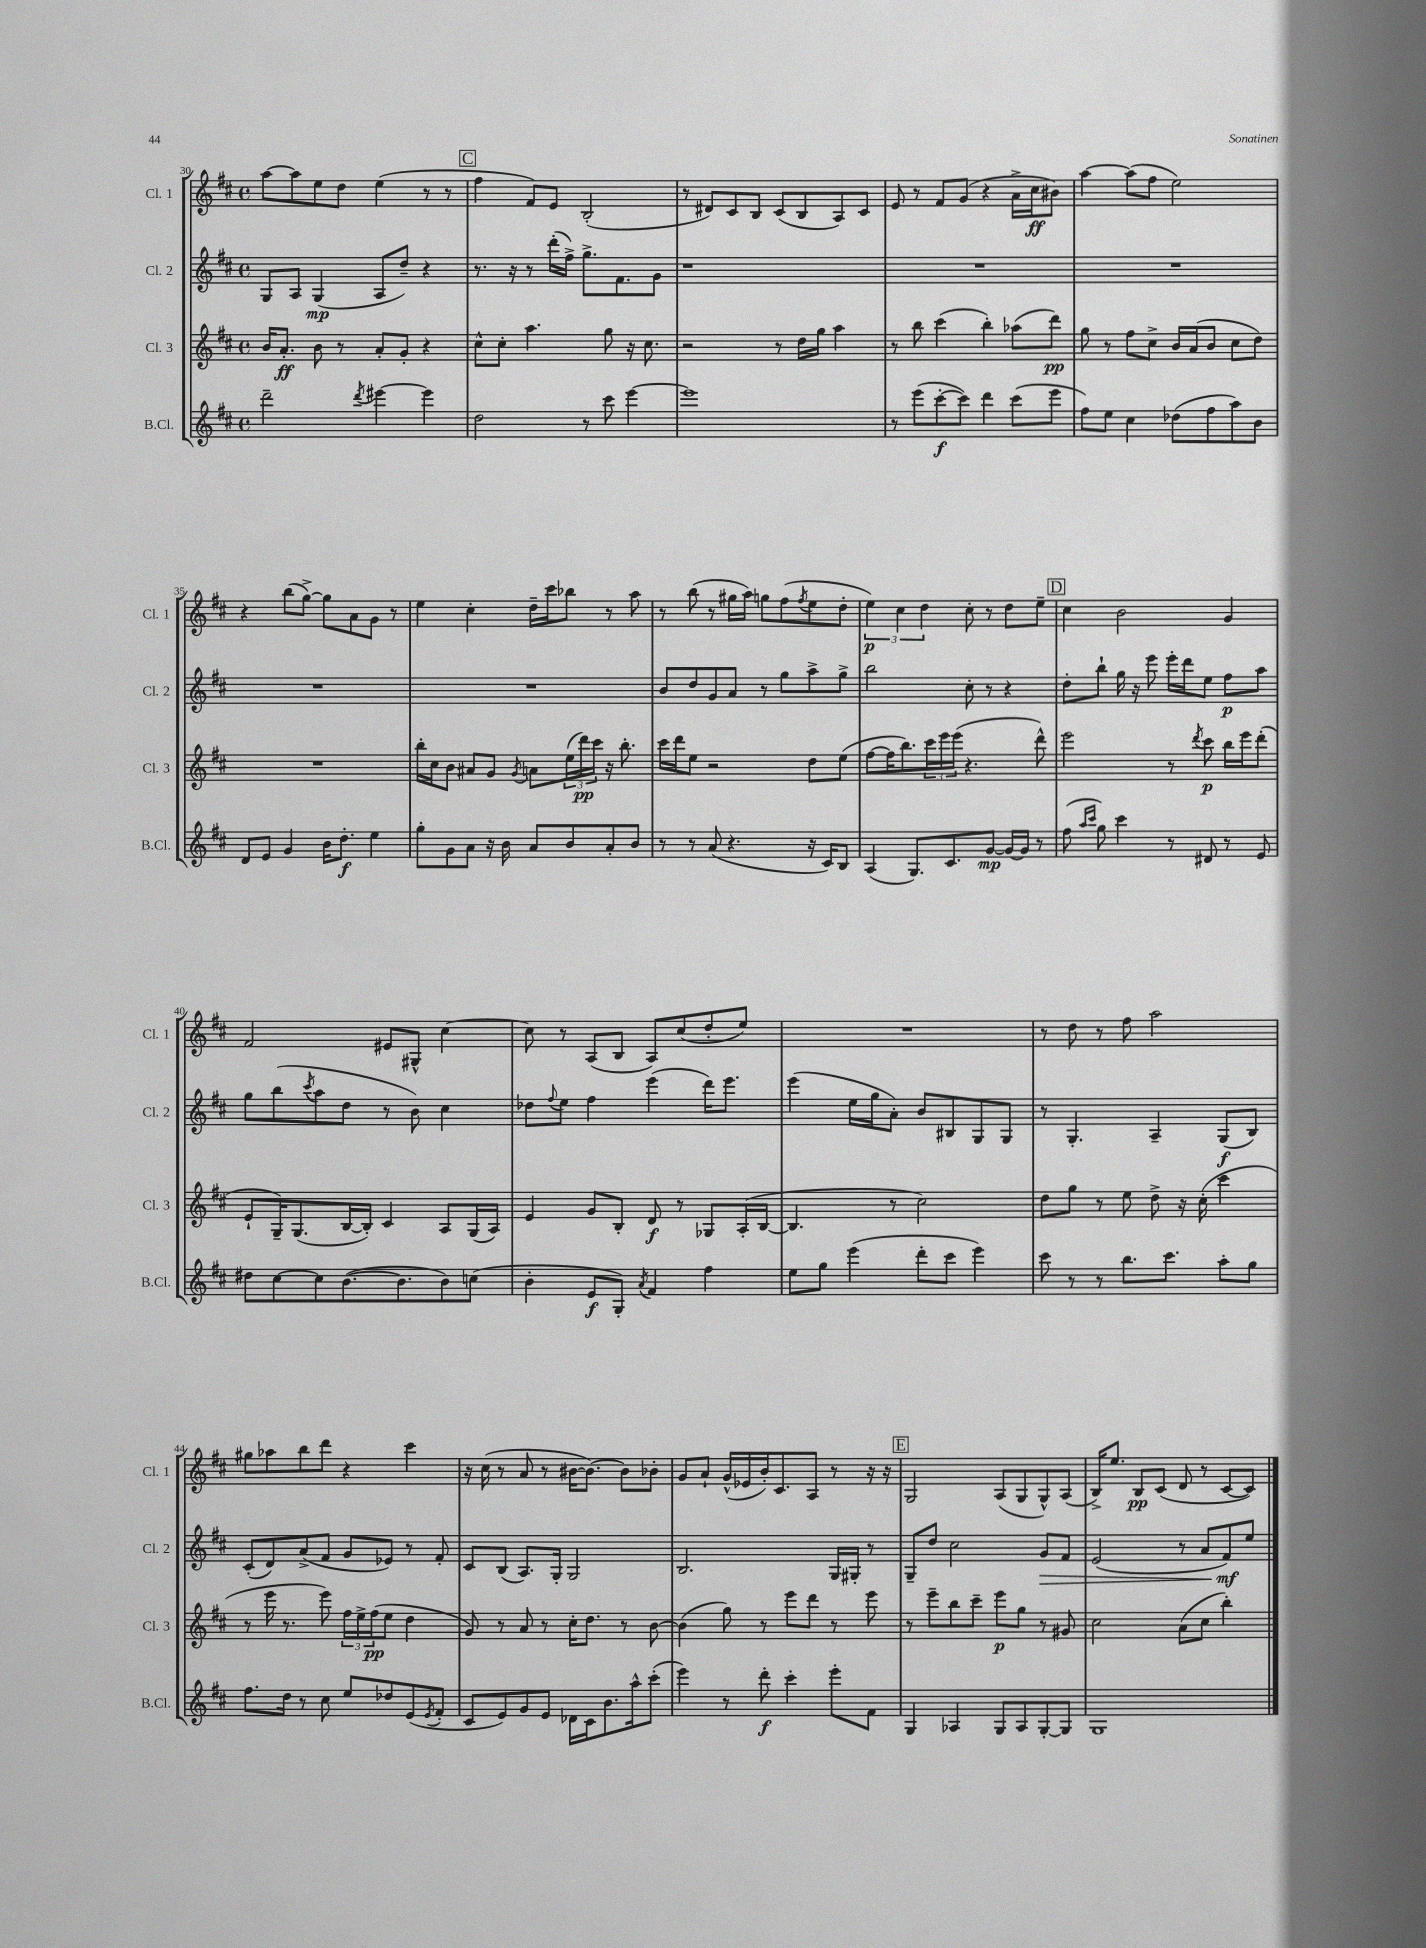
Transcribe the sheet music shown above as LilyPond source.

<<
\new StaffGroup <<
\new Staff = "s0" \with { instrumentName = "Cl. 1" shortInstrumentName = "Cl. 1" } {
    \clef treble \key d \major \defaultTimeSignature \time 4/4
    a''8~ a''8 e''8 d''8 e''4( r8 r8 |
    \mark \markup { \box "C" } fis''4 fis'8) e'8 b2-.( |
    r8 dis'8) cis'8 b8 cis'8( b8 a8) cis'8 |
    e'8 r8 fis'8 g'8( r4 a'16-> cis''16\ff bis'8) |
    a''4~ a''8( fis''8 e''2) |
    r4 b''8( g''8~->) g''8 a'8 g'8 r8 |
    e''4 cis''4-. d''16-- cis'''16 bes''8 r8 a''8 |
    r8 b''8( r8 gis''16 a''16) g''8 fis''8( \acciaccatura { fis''8 } e''8 d''8-. |
    \tuplet 3/2 { e''4\p) cis''4 d''4 } cis''8-. r8 d''8 e''8-- |
    \mark \markup { \box "D" } cis''4 b'2 g'4 |
    fis'2 eis'8 gis8-^ cis''4~ |
    cis''8 r8 a8( b8 a8) cis''8( d''8-. e''8) |
    R1 |
    r8 d''8 r8 fis''8 a''2 |
    gis''8 aes''8 b''8 d'''8 r4 cis'''4 |
    r16 cis''16( r8 a'8 r8 bis'16~ bis'8.~) bis'8 bes'8-. |
    g'8 a'8-! g'16-^( ees'16 b'16-.) cis'8. a8 r8 r16 r16 |
    \mark \markup { \box "E" } g2 a8( g8 g8-^) a8( |
    b16->) e''8. b8\pp cis'8( d'8 r8 cis'8~ cis'8) \bar "|." |
}
\new Staff = "s1" \with { instrumentName = "Cl. 2" shortInstrumentName = "Cl. 2" } {
    \clef treble \key d \major \defaultTimeSignature \time 4/4
    g8 a8 g4\mp( a8 d''8--) r4 |
    \mark \markup { \box "C" } r8. r16 r8 d'''16-.( fis''16->) g''8.-> fis'8. g'8 |
    r1 |
    R1 |
    R1 |
    R1 |
    R1 |
    b'8 d''8 g'8 a'8 r8 g''8 a''8-> g''8-> |
    b''2 cis''8-. r8 r4 |
    \mark \markup { \box "D" } d''8-. b''8-! g''16 r16 e'''8 e'''16-. d'''16 e''8 fis''8\p a''8 |
    g''8 b''8( \acciaccatura { cis'''8 } a''8 d''8 r8 b'8) cis''4 |
    des''8 \appoggiatura { fis''8 } e''8 fis''4 e'''4( d'''16) e'''8. |
    e'''4( e''16 g''16 a'8-.) b'8 bis8 g8 g8 |
    r8 g4.-. a4-- g8\f( b8) |
    cis'8-.( d'8) a'8->( fis'8 g'8 ees'8) r8 fis'8-. |
    cis'8 b8( a8.) g16-. g2 |
    b2. g16 gis16-. r8 |
    \mark \markup { \box "E" } g8-- d''8 cis''2 g'8\> fis'8 |
    e'2( r8 a'8 fis'8\mf\!) e''8 \bar "|." |
}
\new Staff = "s2" \with { instrumentName = "Cl. 3" shortInstrumentName = "Cl. 3" } {
    \clef treble \key d \major \defaultTimeSignature \time 4/4
    b'16 a'8.-.\ff b'8 r8 a'8-. g'8-. r4 |
    \mark \markup { \box "C" } cis''8-^ cis''8-. a''4. g''8 r16 cis''8. |
    r2 r8 d''16 g''16 a''4 |
    r8 b''8 cis'''4( b''4-.) aes''8( d'''8\pp) |
    g''8 r8 fis''8 cis''8-> b'16 a'16( b'8 cis''8 d''8) |
    R1 |
    b''16-. cis''16 b'8 ais'8 g'8 \acciaccatura { g'8 } a'8 \tuplet 3/2 { e''16( d'''16\pp) cis'''16 } r16 b''8.-. |
    cis'''16 d'''16 e''8 r2 d''8 e''8( |
    fis''8~ fis''16 b''8.) \tuplet 3/2 { cis'''16 e'''16 e'''16( } r4. d'''8-^) |
    \mark \markup { \box "D" } e'''2 r8 \acciaccatura { d'''8 } cis'''8\p b''16 e'''16 d'''8-.( |
    e'8-! g16--) g8.( b16~ b16-.) cis'4 a8 g16( a16) |
    e'4 g'8 b8-. d'8\f r8 ges8 a16-.( b16~ |
    b4. r8 cis''2) |
    d''8 g''8 r8 e''8 d''8-> r16 cis''16-.( cis'''4 |
    r8 e'''16 r8. e'''8) \tuplet 3/2 { fis''16 e''16-> fis''16\pp( } e''8 d''4 |
    g'8) r8 a'8 r8 cis''16-. d''8. r8 b'8~ |
    b'4( g''8) r8 e'''8 d'''8 r8 e'''8 |
    \mark \markup { \box "E" } r8 e'''8-- b''8 cis'''8-- e'''8\p g''8 r8 gis'8 |
    cis''2 a'8( cis''8 b''4-.) \bar "|." |
}
\new Staff = "s3" \with { instrumentName = "B.Cl." shortInstrumentName = "B.Cl." } {
    \clef treble \key d \major \defaultTimeSignature \time 4/4
    d'''2-- \acciaccatura { d'''8 } eis'''4~ eis'''4 |
    \mark \markup { \box "C" } d''2 r8 cis'''8 e'''4~ |
    e'''1 |
    r8 e'''8( cis'''8~-.\f cis'''8) d'''4 cis'''8( e'''8 |
    fis''8) e''8 cis''4 des''8( fis''8 a''8) b'8 |
    d'8 e'8 g'4 b'16 d''8.-.\f e''4 |
    g''8-. g'8 a'8 r16 b'16 a'8 b'8 a'8-. b'8 |
    r8 r8 a'8( r4. r16 cis'16) b8 |
    a4( g8.) cis'8. g'8~\mp g'16~ g'16 r8 |
    \mark \markup { \box "D" } fis''8( \grace { a''16 cis'''16 } g''8) cis'''4 r8 dis'8 r8 e'8 |
    dis''8 cis''8~ cis''8 b'8.~( b'8. b'8) c''8( |
    b'4-. e'8\f g8-.) \acciaccatura { a'8 } fis'4 fis''4 |
    e''8 g''8 e'''4( d'''8-. cis'''8 e'''4) |
    cis'''8 r8 r8 b''8. cis'''8. a''8-. g''8 |
    fis''8. d''16 r8 cis''8 e''8 des''8 e'8( \acciaccatura { e'8 } fis'8-. |
    cis'8 e'8) g'8 e'8 des'16 cis'16 b'8. a''16-^ cis'''8-.( |
    e'''4) r8 d'''8-.\f cis'''4-. e'''8-. fis'8 |
    \mark \markup { \box "E" } g4 aes4 g8 aes8 g8~-. g8 |
    g1 \bar "|." |
}
>>
>>
\layout { \context { \Score currentBarNumber = #30 } }
